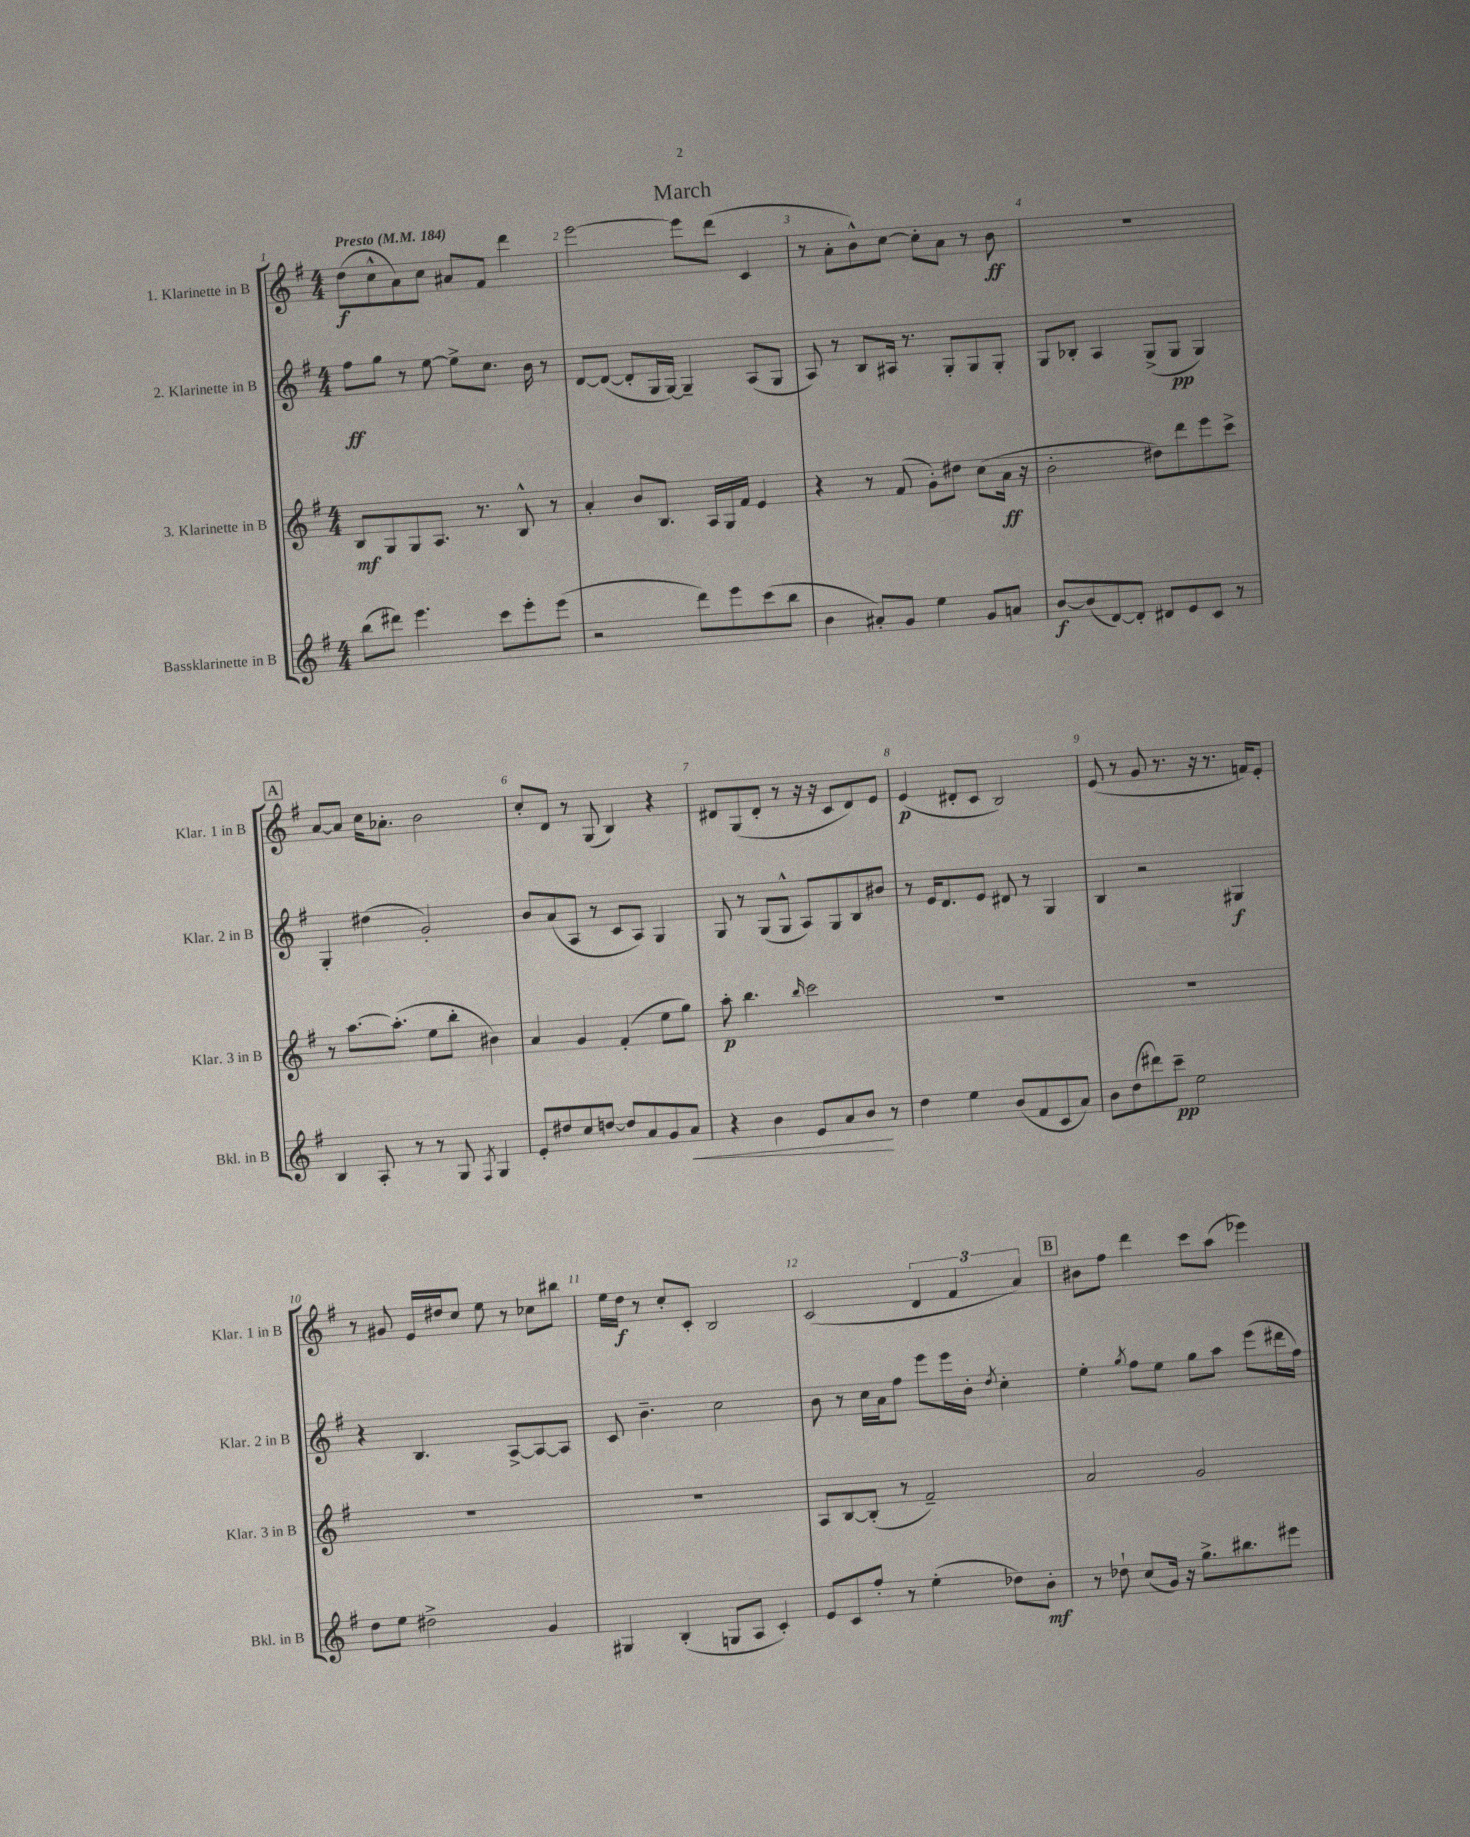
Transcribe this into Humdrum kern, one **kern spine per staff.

**kern	**kern	**kern	**kern
*staff4	*staff3	*staff2	*staff1
*clefG2	*clefG2	*clefG2	*clefG2
*k[f#]	*k[f#]	*k[f#]	*k[f#]
*M4/4	*M4/4	*M4/4	*M4/4
*MM184	*MM184	*MM184	*MM184
(8bb	8B	8ff#	(8dd
8ddd#)	8G	8gg	8cc^^
4.eee	8G	8r	8a)
.	8.A	[8ee	8cc
.	.	8ee^]	8a#
.	8.r	.	.
8ccc	.	8.cc	8f#
8eee'	8B^^	.	4ddd
.	.	16b	.
(8eee	8r	8r	.
=	=	=	=
2r	4a'	[8d	[2eee
.	.	(8d_	.
.	8b	8d']	.
.	8.B	16G	.
.	.	[16G)	.
8ddd)	.	4G~]	8eee]
.	16A	.	.
8eee	16G	.	(8ddd
.	16f#	.	.
(8ccc	4e	(8A	4c
8bb	.	8G	.
=	=	=	=
4b	4r	8A)	8r
.	.	8r	8a'
8a#')	8r	8B	8b^^)
8g	(8f#	16A#	[8cc
.	.	8.r	.
4ee	8g')	.	8cc']
.	8dd#	8G'	8a
8g	(8cc	8G	8r
8a	16a	8G'	8b
.	16r	.	.
=	=	=	=
[8b	2b'	8G	1r
(8b]	.	8B-'	.
[8d)	.	4A	.
8d']	.	.	.
8d#	8dd#)	(8G^	.
8e	8ddd	8G	.
8c	8eee	4G)	.
8r	8ccc^	.	.
=	=	=	=
4B	8r	4G'	[8a
.	[8.aa	.	8a]
8A'	.	(4dd#	16cc
.	(8.aa']	.	8.a-'
8r	.	.	.
8r	8ee	2g')	2b
8G	8bb'	.	.
8qF#	.	.	.
4G	4b#)	.	.
=	=	=	=
8e'	4a	8b	8cc'
8dd#	.	(8a	8d
8cc	4g	8A	8r
[8dd	.	8r	(8G
8dd]	(4f#'	8c	4B)
8a	.	8A)	.
8g	8ee	4G	4r
8a	8gg)	.	.
=	=	=	=
4r	8aa'	8G	8d#
.	4.bb	8r	(8G
4b	.	(8G	8d#'
.	.	8G^^	8r
.	16qqbb	.	.
8e	2ccc	8A)	16r
.	.	.	16r
8a	.	8G	8c
8b	.	8B	8d#)
8r	.	8b#	8e
=	=	=	=
4dd	1r	8r	(4e
.	.	16e	.
.	.	8.d	.
4ee	.	.	8d#'
.	.	8e	8c
(8b	.	8d#	2B)
8f#	.	8r	.
8c	.	4G	.
8a)	.	.	.
=	=	=	=
8b	1r	4B	(8e
(8dd	.	.	8r
8ddd#)	.	2r	8g
8ccc~	.	.	8.r
2ee	.	.	.
.	.	.	16r
.	.	.	8.r
.	.	4G#	.
.	.	.	16f)
.	.	.	8e'
=	=	=	=
8dd	1r	4r	8r
8ee	.	.	8g#
2dd#^	.	4.B	16e
.	.	.	16dd#
.	.	.	8cc
.	.	.	8ee
.	.	[8A^	8r
4g	.	8A_	8cc-
.	.	8A]	8bb#
=	=	=	=
4G#	1r	8c	16ee
.	.	.	16dd
.	.	4.b~	8r
(4B'	.	.	8cc'
.	.	.	8c'
8G	.	2cc	2B
8A	.	.	.
4c')	.	.	.
=	=	=	=
8e	8A	8b	(2c
8c	[8B	8r	.
8ff#'	(8B']	16cc	.
.	.	16a	.
8r	8r	8ff#	.
(4ee'	2f#~)	8eee	6d
.	.	16eee	.
.	.	.	6f#
.	.	16b'	.
.	.	8qdd	.
8dd-)	.	4cc'	.
.	.	.	6a)
8b'	.	.	.
=	=	=	=
8r	2a	4ee'	8b#
8dd-`	.	.	8ff#
.	.	8qgg	.
(8cc	.	8ff#	4ddd
16g)	.	8ee	.
16r	.	.	.
8.gg^	2g	8gg	8ccc
.	.	8aa	(8aa
8.bb#	.	.	.
.	.	(8eee	4eee-)
8eee#	.	16ddd#	.
.	.	16ff#)	.
==	==	==	==
*-	*-	*-	*-
